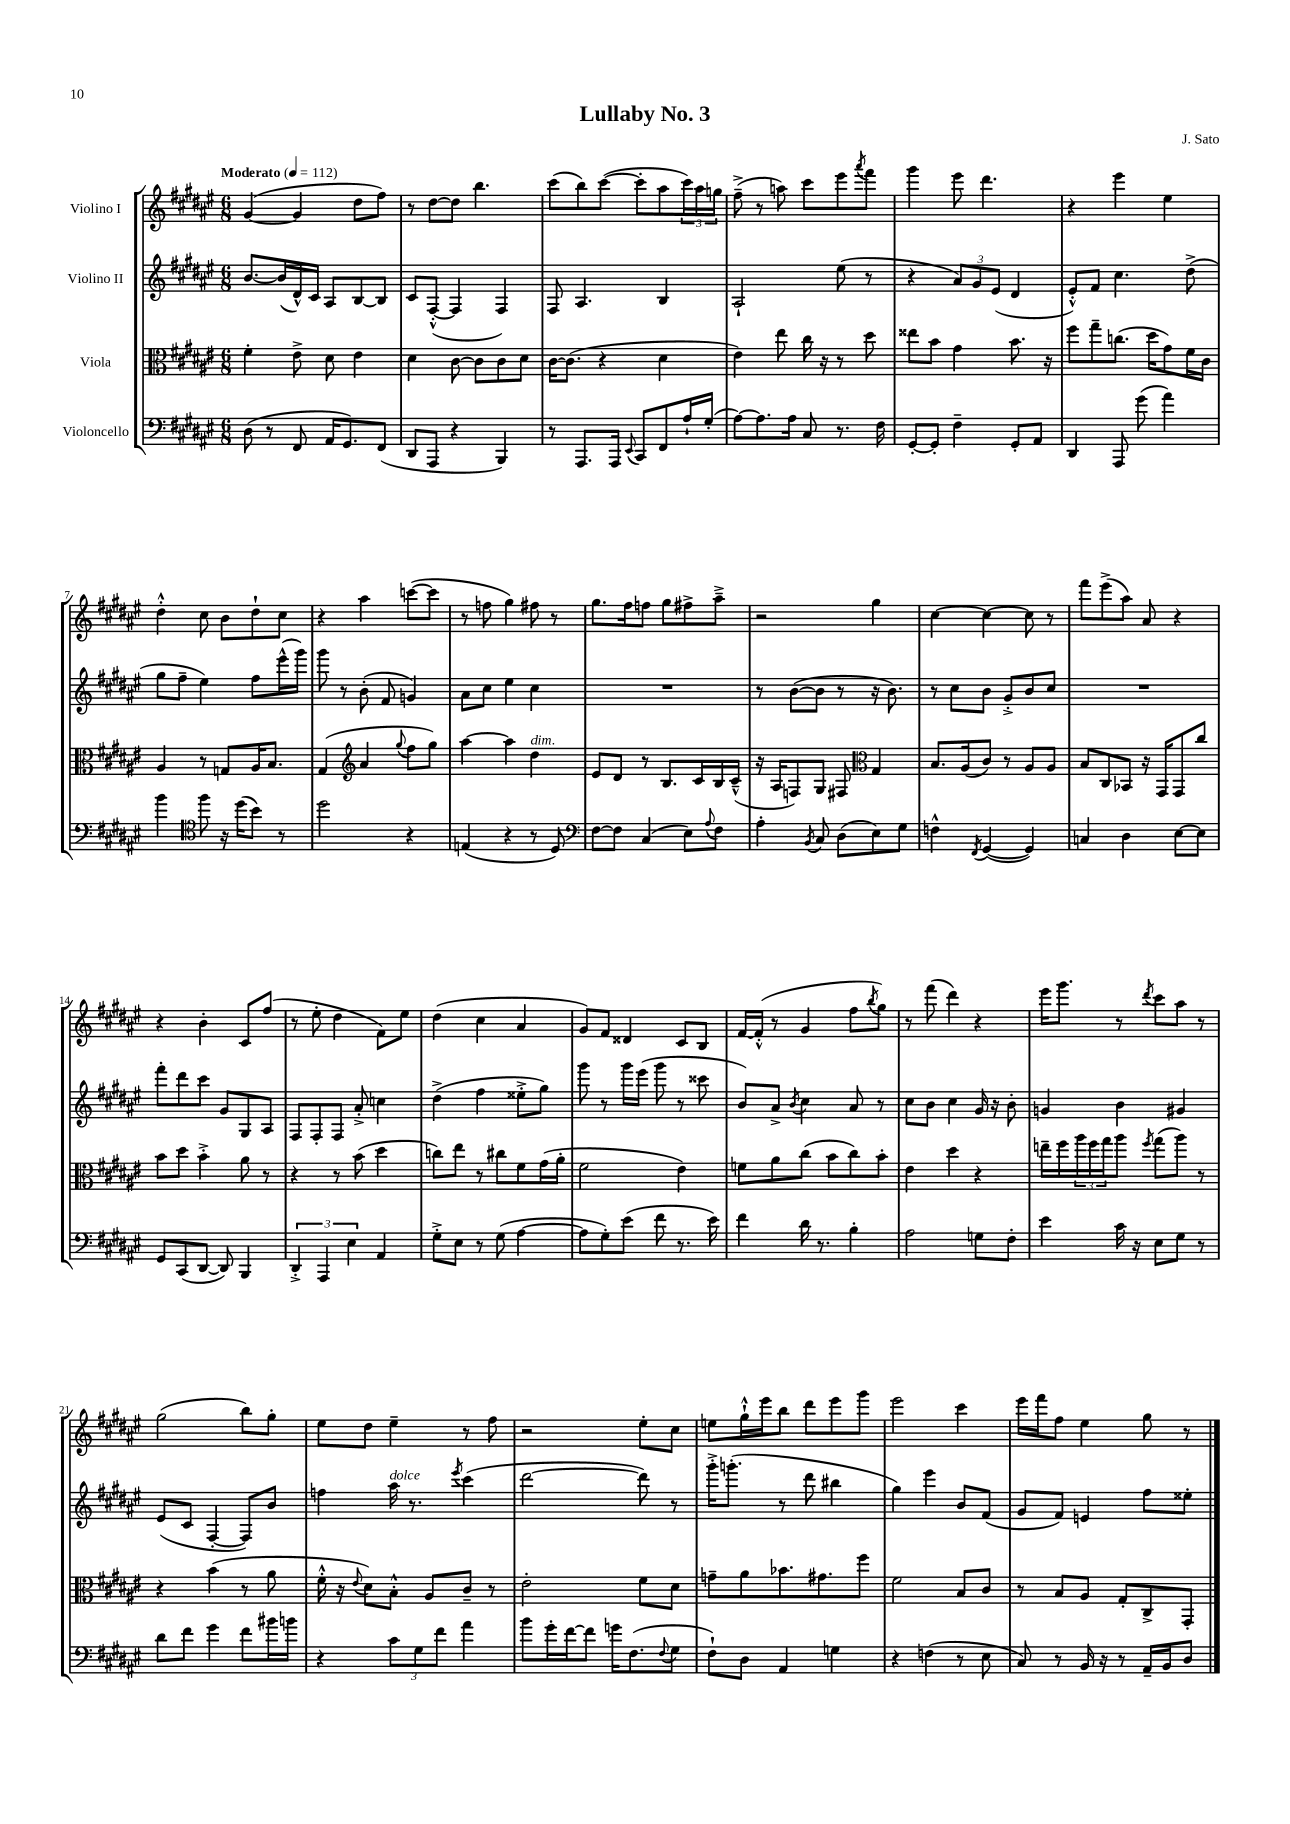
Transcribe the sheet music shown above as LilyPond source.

\header { title = "Lullaby No. 3" composer = "J. Sato" }
<<
\new StaffGroup <<
\new Staff = "s0" \with { instrumentName = "Violino I" } {
    \clef treble \key fis \major \numericTimeSignature \time 6/8 \tempo "Moderato" 4 = 112
    gis'4~( gis'4 dis''8 fis''8) |
    r8 dis''8~ dis''8 b''4. |
    cis'''8( b''8) cis'''8~( cis'''8-. ais''8 \tuplet 3/2 { cis'''16) ais''16 g''16 } |
    fis''8--->( r8 a''8) cis'''8 eis'''8 \acciaccatura { ais'''8 } fis'''8 |
    gis'''4 eis'''8 dis'''4. |
    r4 eis'''4 eis''4 |
    dis''4-.-^ cis''8 b'8 dis''8-! cis''8 |
    r4 ais''4 c'''8~( c'''8 |
    r8 f''8 gis''4) fis''8 r8 |
    gis''8. fis''16 f''8 gis''8 fis''8-> ais''8---> |
    r2 gis''4 |
    cis''4~ cis''4~ cis''8 r8 |
    fis'''8 eis'''8->( ais''8) ais'8 r4 |
    r4 b'4-. cis'8 fis''8( |
    r8 eis''8-. dis''4 fis'8) eis''8 |
    dis''4( cis''4 ais'4 |
    gis'8) fis'8 disis'4 cis'8 b8 |
    fis'16~ fis'16-.-^( r8 gis'4 fis''8 \acciaccatura { b''8 } gis''8) |
    r8 fis'''8( dis'''4) r4 |
    eis'''16 gis'''8. r8 \acciaccatura { dis'''8 } cis'''8 ais''8 r8 |
    gis''2( b''8) gis''8-. |
    eis''8 dis''8 eis''4-- r8 fis''8 |
    r2 eis''8-. cis''8 |
    e''8 gis''16-!-^ eis'''16 b''8 dis'''8 eis'''8 gis'''8 |
    eis'''2 cis'''4 |
    eis'''16 fis'''16 fis''8 eis''4 gis''8 r8 \bar "|." |
}
\new Staff = "s1" \with { instrumentName = "Violino II" } {
    \clef treble \key fis \major \numericTimeSignature \time 6/8
    b'8.~ b'16( dis'16-^) cis'16 ais8 b8~ b8 |
    cis'8 fis8~-.-^( fis4 fis4) |
    fis8 ais4. b4 |
    ais2-! eis''8( r8 |
    r4 \tuplet 3/2 { ais'8) gis'8 eis'8( } dis'4 |
    eis'8-.-^) fis'8 cis''4. dis''8->( |
    gis''8 fis''8-- eis''4) fis''8 eis'''16-^( gis'''16) |
    gis'''8 r8 b'8-.( fis'8 g'4) |
    ais'8 cis''8 eis''4 cis''4 |
    R2. |
    r8 b'8~( b'8 r8 r16 b'8.) |
    r8 cis''8 b'8 gis'8-.-> b'8 cis''8 |
    R2. |
    fis'''8-. dis'''8 cis'''8 gis'8 gis8 ais8 |
    fis8 fis8-. fis8 ais'8-.-> c''4 |
    dis''4->( fis''4 eisis''8-.-> gis''8) |
    gis'''8 r8 gis'''16 eis'''16( gis'''8 r8 cisis'''8 |
    b'8) ais'8-> \acciaccatura { b'8 } cis''4 ais'8 r8 |
    cis''8 b'8 cis''4 gis'16 r16 b'8-. |
    g'4 b'4 gis'4 |
    eis'8( cis'8 fis4~-. fis8) b'8 |
    f''4 ais''16^\markup { \italic "dolce" } r8. \acciaccatura { eis'''8 } cis'''4( |
    dis'''2~ dis'''8) r8 |
    gis'''16-.-> g'''8.-.( r8 dis'''8 bis''4 |
    gis''4) eis'''4 b'8 fis'8( |
    gis'8 fis'8) e'4 fis''8 eisis''8-. \bar "|." |
}
\new Staff = "s2" \with { instrumentName = "Viola" } {
    \clef alto \key fis \major \numericTimeSignature \time 6/8
    fis'4-. eis'8-> dis'8 eis'4 |
    dis'4 cis'8~ cis'8 cis'8 dis'8 |
    cis'16~ cis'8.( r4 dis'4 |
    eis'4) eis''8 cis''16 r16 r8 dis''8 |
    eisis''8 b'8 gis'4 b'8. r16 |
    fis''8 gis''8-- c''8.( dis''16 gis'8) fis'16 cis'16 |
    ais4 r8 g8 ais16 b8. |
    gis4( \clef treble ais'4 \appoggiatura { gis''8 } fis''8 gis''8) |
    ais''4~ ais''4 dis''4^\markup { \italic "dim." } |
    eis'8 dis'8 r8 b8. cis'16 b16 cis'16---^( |
    r16 ais16 f8) gis8 fis8 \clef alto gis4 |
    b8. ais16( cis'8) r8 ais8 ais8 |
    b8 cis8 bes,8 r16 gis,16 gis,8 cis''8 |
    b'8 dis''8 b'4-.-> ais'8 r8 |
    r4 r8 b'8( dis''4 |
    c''8) eis''8 r8 cis''8 fis'8 gis'16( ais'16-. |
    fis'2 eis'4) |
    f'8 ais'8 cis''8( b'8 cis''8) b'8-. |
    eis'4 dis''4 r4 |
    e''16-- fis''16 \tuplet 3/2 { ais''16 fis''16 gis''16 } ais''8 \acciaccatura { fis''8 } gis''8( ais''8) r8 |
    r4 b'4( r8 ais'8 |
    fis'16-.-^ r16 \appoggiatura { eis'8 } dis'8) b8-.-^ ais8 cis'8-- r8 |
    eis'2-. fis'8 dis'8 |
    g'8-- ais'8 bes'8. gis'8. fis''8 |
    fis'2 b8 cis'8 |
    r8 b8 ais8 gis8-. cis8-> gis,8-. \bar "|." |
}
\new Staff = "s3" \with { instrumentName = "Violoncello" } {
    \clef bass \key fis \major \numericTimeSignature \time 6/8
    dis8( r8 fis,8 ais,16 gis,8.) fis,8( |
    dis,8 ais,,8 r4 b,,4) |
    r8 ais,,8. ais,,16 \appoggiatura { eis,8 } cis,8 fis,8 ais16-! gis16-.( |
    ais8~) ais8. ais16 cis8 r8. fis16 |
    gis,8~-. gis,8-. fis4-- gis,8-. ais,8 |
    dis,4 ais,,8 gis'8( ais'4) |
    b'4 \clef tenor fis''8 r16 dis''16( b'8) r8 |
    dis''2 r4 |
    e4( r4 r8 dis8) |
    \clef bass fis8~ fis8 cis4( eis8) \appoggiatura { ais8 } fis8 |
    ais4-. \acciaccatura { b,8 } cis8 dis8( eis8) gis8 |
    f4-^ \acciaccatura { fis,8 } gis,4~( gis,4) |
    c4 dis4 eis8~ eis8 |
    gis,8 cis,8( dis,8~ dis,8) b,,4 |
    \tuplet 3/2 { dis,4-.-> ais,,4 eis4 } ais,4 |
    gis8-.-> eis8 r8 gis8( ais4~ |
    ais8 gis8-.) eis'8( fis'8 r8. eis'16) |
    fis'4 dis'16 r8. b4-. |
    ais2 g8 fis8-. |
    eis'4 cis'16 r16 eis8 gis8 r8 |
    dis'8 fis'8 gis'4 fis'8 bis'16 b'16 |
    r4 \tuplet 3/2 { cis'8 gis8 fis'8 } ais'4 |
    b'8 gis'16-. fis'16~ fis'8 g'16 fis8.( \appoggiatura { fis8 } gis8 |
    fis8-!) dis8 ais,4 g4 |
    r4 f4( r8 eis8 |
    cis8) r8 b,16 r16 r8 ais,16-- b,16 dis8 \bar "|." |
}
>>
>>
